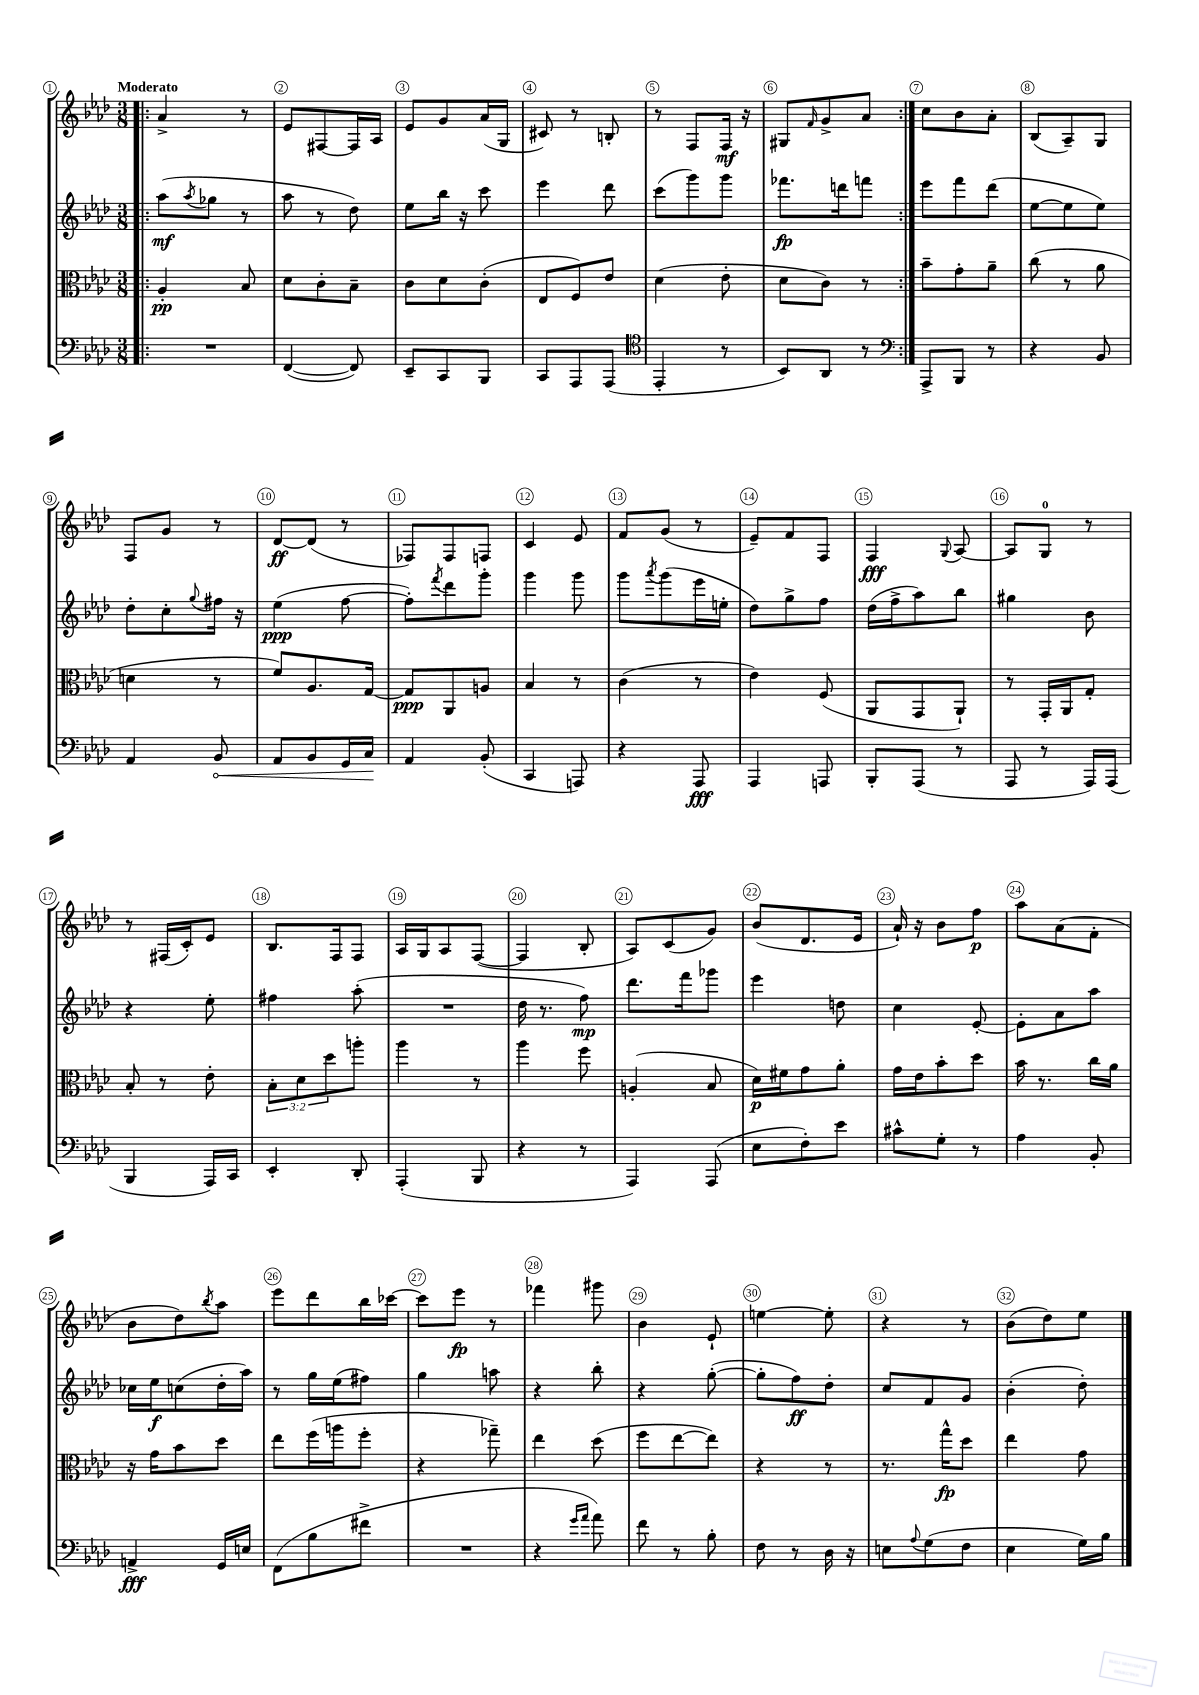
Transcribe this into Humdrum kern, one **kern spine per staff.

**kern	**dynam	**kern	**dynam	**kern	**dynam	**kern	**dynam
*part4	*part4	*part3	*part3	*part2	*part2	*part1	*part1
*staff4	*staff4	*staff3	*staff3	*staff2	*staff2	*staff1	*staff1
*clefF4	*	*clefC3	*	*clefG2	*	*clefG2	*
*k[b-e-a-d-]	*	*k[b-e-a-d-]	*	*k[b-e-a-d-]	*	*k[b-e-a-d-]	*
*M3/8	*	*M3/8	*	*M3/8	*	*M3/8	*
=1!|:	=1!|:	=1!|:	=1!|:	=1!|:	=1!|:	=1!|:	=1!|:
!	!	!	!	!	!	!LO:TX:a:B:t=Moderato	!
4.r	.	4A-'/	pp	(8aa-\L	mf	4a-^/	.
.	.	.	.	8qaa-/	.	.	.
.	.	.	.	8gg-X\J	.	.	.
.	.	8B-/	.	8r	.	8r	.
=2	=2	=2	=2	=2	=2	=2	=2
([4FF/	.	8d-\L	.	8aa-\	.	8e-/L	.
.	.	8c'\	.	8r	.	[8F#X/	.
8FF/])	.	8B-~\J	.	8dd-\)	.	16F#/L]	.
.	.	.	.	.	.	16A-/JJ	.
=3	=3	=3	=3	=3	=3	=3	=3
8EE-~/L	.	8c\L	.	8ee-\L	.	8e-/L	.
8CC/	.	8d-\	.	16bb-\Jk	.	8g/	.
.	.	.	.	16r	.	.	.
8BBB-/J	.	(8c'\J	.	8ccc\	.	(16a-/L	.
.	.	.	.	.	.	16G/JJ	.
=4	=4	=4	=4	=4	=4	=4	=4
8CC/L	.	8E-/L	.	4eee-\	.	8c#X/)	.
8AAA-/	.	8F/)	.	.	.	8r	.
(8AAA-/J	.	8e-/J	.	8ddd-\	.	8Bn'/	.
=5	=5	=5	=5	=5	=5	=5	=5
*clefC4	*	*	*	*	*	*	*
4EE-'/	.	(4d-\	.	(8ccc\L	.	8r	.
.	.	.	.	8ggg\)	.	8F/L	.
8r	.	8e-'\	.	8ggg\J	.	16F/Jk	mf
.	.	.	.	.	.	16r	.
=6	=6	=6	=6	=6	=6	=6	=6
8BB-/L)	.	8d-\L	.	8.fff-X\L	fp	8G#X/L	.
.	.	.	.	.	.	16qqf/	.
8AA-/J	.	8c\J)	.	.	.	8g^/	.
.	.	.	.	16dddn\k	.	.	.
8r	.	8r	.	8fffn\J	.	8a-/J	.
=7:|!	=7:|!	=7:|!	=7:|!	=7:|!	=7:|!	=7:|!	=7:|!
*clefF4	*	*	*	*	*	*	*
8AAA-^/L	.	8b-~\L	.	8eee-\L	.	8cc\L	.
8BBB-/J	.	8g'\	.	8fff\	.	8b-\	.
8r	.	8a-~\J	.	(8ddd-\J	.	8a-'\J	.
=8	=8	=8	=8	=8	=8	=8	=8
4r	.	(8cc\	.	[8ee-\L	.	(8B-/L	.
.	.	8r	.	8ee-\]	.	8A-~/)	.
8BB-/	.	8a-\	.	8ee-\J)	.	8G/J	.
!!LO:LB:g=z
=9	=9	=9	=9	=9	=9	=9	=9
4AA-/	.	4dn\	.	8dd-'\L	.	8F/L	.
.	.	.	.	8cc'\	.	8g/J	.
.	.	.	.	8qqgg/	.	.	.
!	!LO:HP:b	!	!	!	!	!	!
8BB-/	<	8r	.	16ff#X\Jk	.	8r	.
.	.	.	.	16r	.	.	.
=10	=10	=10	=10	=10	=10	=10	=10
8AA-/L	.	8f/L)	.	(4ee-\	ppp	[8d-/L	ff
8BB-/	.	8.A-/	.	.	.	(8d-/J]	.
16GG/L	.	.	.	[8ff\	.	8r	.
16C/JJ	.	[16G/Jk	.	.	.	.	.
.	[	.	.	.	.	.	.
=11	=11	=11	=11	=11	=11	=11	=11
4AA-/	.	8G/L]	ppp	8ff'\L])	.	8F-X/L)	.
.	.	.	.	8qfff/	.	.	.
.	.	8AA-/	.	8ddd-\	.	8F-/	.
(8BB-'/	.	8An/J	.	8ggg'\J	.	8Fn/J	.
=12	=12	=12	=12	=12	=12	=12	=12
4CC/	.	4B-/	.	4ggg\	.	4c/	.
8AAAn/)	.	8r	.	8ggg\	.	8e-/	.
=13	=13	=13	=13	=13	=13	=13	=13
4r	.	(4c\	.	8ggg\L	.	8f/L	.
.	.	.	.	8qaaa-/	.	.	.
.	.	.	.	(8ggg\	.	(8g/J	.
8AAA-/	fff	8r	.	16eee-\L	.	8r	.
.	.	.	.	16een'\JJ	.	.	.
=14	=14	=14	=14	=14	=14	=14	=14
4AAA-/	.	4e-\)	.	8dd-\L)	.	8e-~/L)	.
.	.	.	.	8gg^\	.	8f/	.
8AAAn/	.	(8F/	.	8ff\J	.	8F/J	.
=15	=15	=15	=15	=15	=15	=15	=15
8BBB-'/L	.	8AA-/L	.	(16dd-\LL	.	4F/	fff
.	.	.	.	16ff^\J	.	.	.
(8AAA-/J	.	8GG/	.	8aa-\)	.	.	.
.	.	.	.	.	.	8qqG/	.
8r	.	8AA-`/J)	.	8bb-\J	.	[8A-/	.
=16	=16	=16	=16	=16	=16	=16	=16
8AAA-/	.	8r	.	4gg#X\	.	8A-/L]	.
8r	.	16GG'/LL	.	.	.	8G/J	.
.	.	16AA-/J	.	.	.	.	.
16AAA-/LL)	.	8G'/J	.	8b-\	.	8r	.
(16AAA-/JJ	.	.	.	.	.	.	.
!!LO:LB:g=z
=17	=17	=17	=17	=17	=17	=17	=17
4BBB-/	.	8B-'/	.	4r	.	8r	.
.	.	8r	.	.	.	(16F#X/LL	.
.	.	.	.	.	.	16c'/J)	.
16AAA-/LL)	.	8e-'\	.	8ee-'\	.	8e-/J	.
16CC/JJ	.	.	.	.	.	.	.
=18	=18	=18	=18	=18	=18	=18	=18
4EE-'/	.	12B-'\L	.	4ff#X\	.	8.B-/L	.
.	.	12d-\	.	.	.	.	.
.	.	12dd-\	.	.	.	.	.
.	.	.	.	.	.	16F/k	.
8DD-'/	.	8aan'\J	.	(8aa-'\	.	8F/J	.
=19	=19	=19	=19	=19	=19	=19	=19
(4AAA-'/	.	4aa-\	.	4.r	.	16A-/LL	.
.	.	.	.	.	.	16G/J	.
.	.	.	.	.	.	8A-/	.
8BBB-/	.	8r	.	.	.	([8F/J	.
=20	=20	=20	=20	=20	=20	=20	=20
4r	.	4aa-\	.	16dd-\	.	4F/]	.
.	.	.	.	8.r	.	.	.
8r	.	8ff\	.	8ff\)	mp	8B-'/	.
=21	=21	=21	=21	=21	=21	=21	=21
4AAA-/)	.	(4An'/	.	8.ddd-\L	.	8A-/L)	.
.	.	.	.	.	.	(8c/	.
.	.	.	.	16fff\k	.	.	.
(8AAA-/	.	8B-/	.	8ggg-X\J	.	8g/J)	.
=22	=22	=22	=22	=22	=22	=22	=22
8E-\L	.	16d-\LL)	p	4eee-\	.	(8b-/L	.
.	.	16f#X\J	.	.	.	.	.
8F'\)	.	8g\	.	.	.	8.d-/	.
8e-\J	.	8a-'\J	.	8ddn\	.	.	.
.	.	.	.	.	.	16e-/Jk	.
=23	=23	=23	=23	=23	=23	=23	=23
8c#X^^\L	.	16g\LL	.	4cc\	.	16a-`/)	.
.	.	16e-\J	.	.	.	16r	.
8G'\J	.	8b-'\	.	.	.	8b-\L	.
8r	.	8dd-\J	.	[8e-'/	.	8ff\J	p
=24	=24	=24	=24	=24	=24	=24	=24
4A-\	.	16b-\	.	8e-'\L]	.	8aa-\L	.
.	.	8.r	.	.	.	.	.
.	.	.	.	8a-\	.	(8a-\	.
8BB-'/	.	16cc\LL	.	8aa-\J	.	8f'\J	.
.	.	16a-\JJ	.	.	.	.	.
!!LO:LB:g=z
=25	=25	=25	=25	=25	=25	=25	=25
4AAn^/	fff	16r	.	16cc-X\LL	.	8b-\L	.
.	.	16g\KL	.	16ee-\J	f	.	.
.	.	8b-\	.	(8ccn\	.	8dd-\)	.
.	.	.	.	.	.	8qbb-/	.
16GG/LL	.	8dd-\J	.	16dd-'\L	.	8aa-\J	.
16En/JJ	.	.	.	16aa-\JJ)	.	.	.
=26	=26	=26	=26	=26	=26	=26	=26
(8FF\L	.	8ee-\L	.	8r	.	8eee-\L	.
8B-\	.	(16ff\L	.	16gg\LL	.	8ddd-\	.
.	.	16aan\J	.	(16ee-\J	.	.	.
8f#X^\J	.	8ff'\J	.	8ff#X\J)	.	16bb-\L	.
.	.	.	.	.	.	[16ccc-X\JJ	.
=27	=27	=27	=27	=27	=27	=27	=27
4.r	.	4r	.	4gg\	.	8ccc-\L]	.
.	.	.	.	.	.	8eee-\J	fp
.	.	8gg-X~\)	.	8aan\	.	8r	.
=28	=28	=28	=28	=28	=28	=28	=28
4r	.	4ee-\	.	4r	.	4fff-X\	.
16qqg/LL	.	.	.	.	.	.	.
16qqa-/JJ	.	.	.	.	.	.	.
8a-\)	.	(8dd-\	.	8bb-'\	.	8ggg#X\	.
=29	=29	=29	=29	=29	=29	=29	=29
8f\	.	8ff\L	.	4r	.	4b-\	.
8r	.	[8ee-\	.	.	.	.	.
8B-'\	.	8ee-\J])	.	([8gg'\	.	8e-`/	.
=30	=30	=30	=30	=30	=30	=30	=30
8F\	.	4r	.	8gg'\L]	.	[4een\	.
8r	.	.	.	8ff\)	ff	.	.
16D-\	.	8r	.	8dd-'\J	.	8ee'\]	.
16r	.	.	.	.	.	.	.
=31	=31	=31	=31	=31	=31	=31	=31
8En\L	.	8.r	.	8cc/L	.	4r	.
8qqA-/	.	.	.	.	.	.	.
(8G\	.	.	.	8f/	.	.	.
.	.	16gg^^\KL	fp	.	.	.	.
8F\J	.	8dd-\J	.	8g/J	.	8r	.
=32	=32	=32	=32	=32	=32	=32	=32
4E-\	.	4ee-\	.	(4b-'\	.	(8b-\L	.
.	.	.	.	.	.	8dd-\)	.
16G\LL)	.	8g\	.	8dd-'\)	.	8ee-\J	.
16B-\JJ	.	.	.	.	.	.	.
==	==	==	==	==	==	==	==
*-	*-	*-	*-	*-	*-	*-	*-
